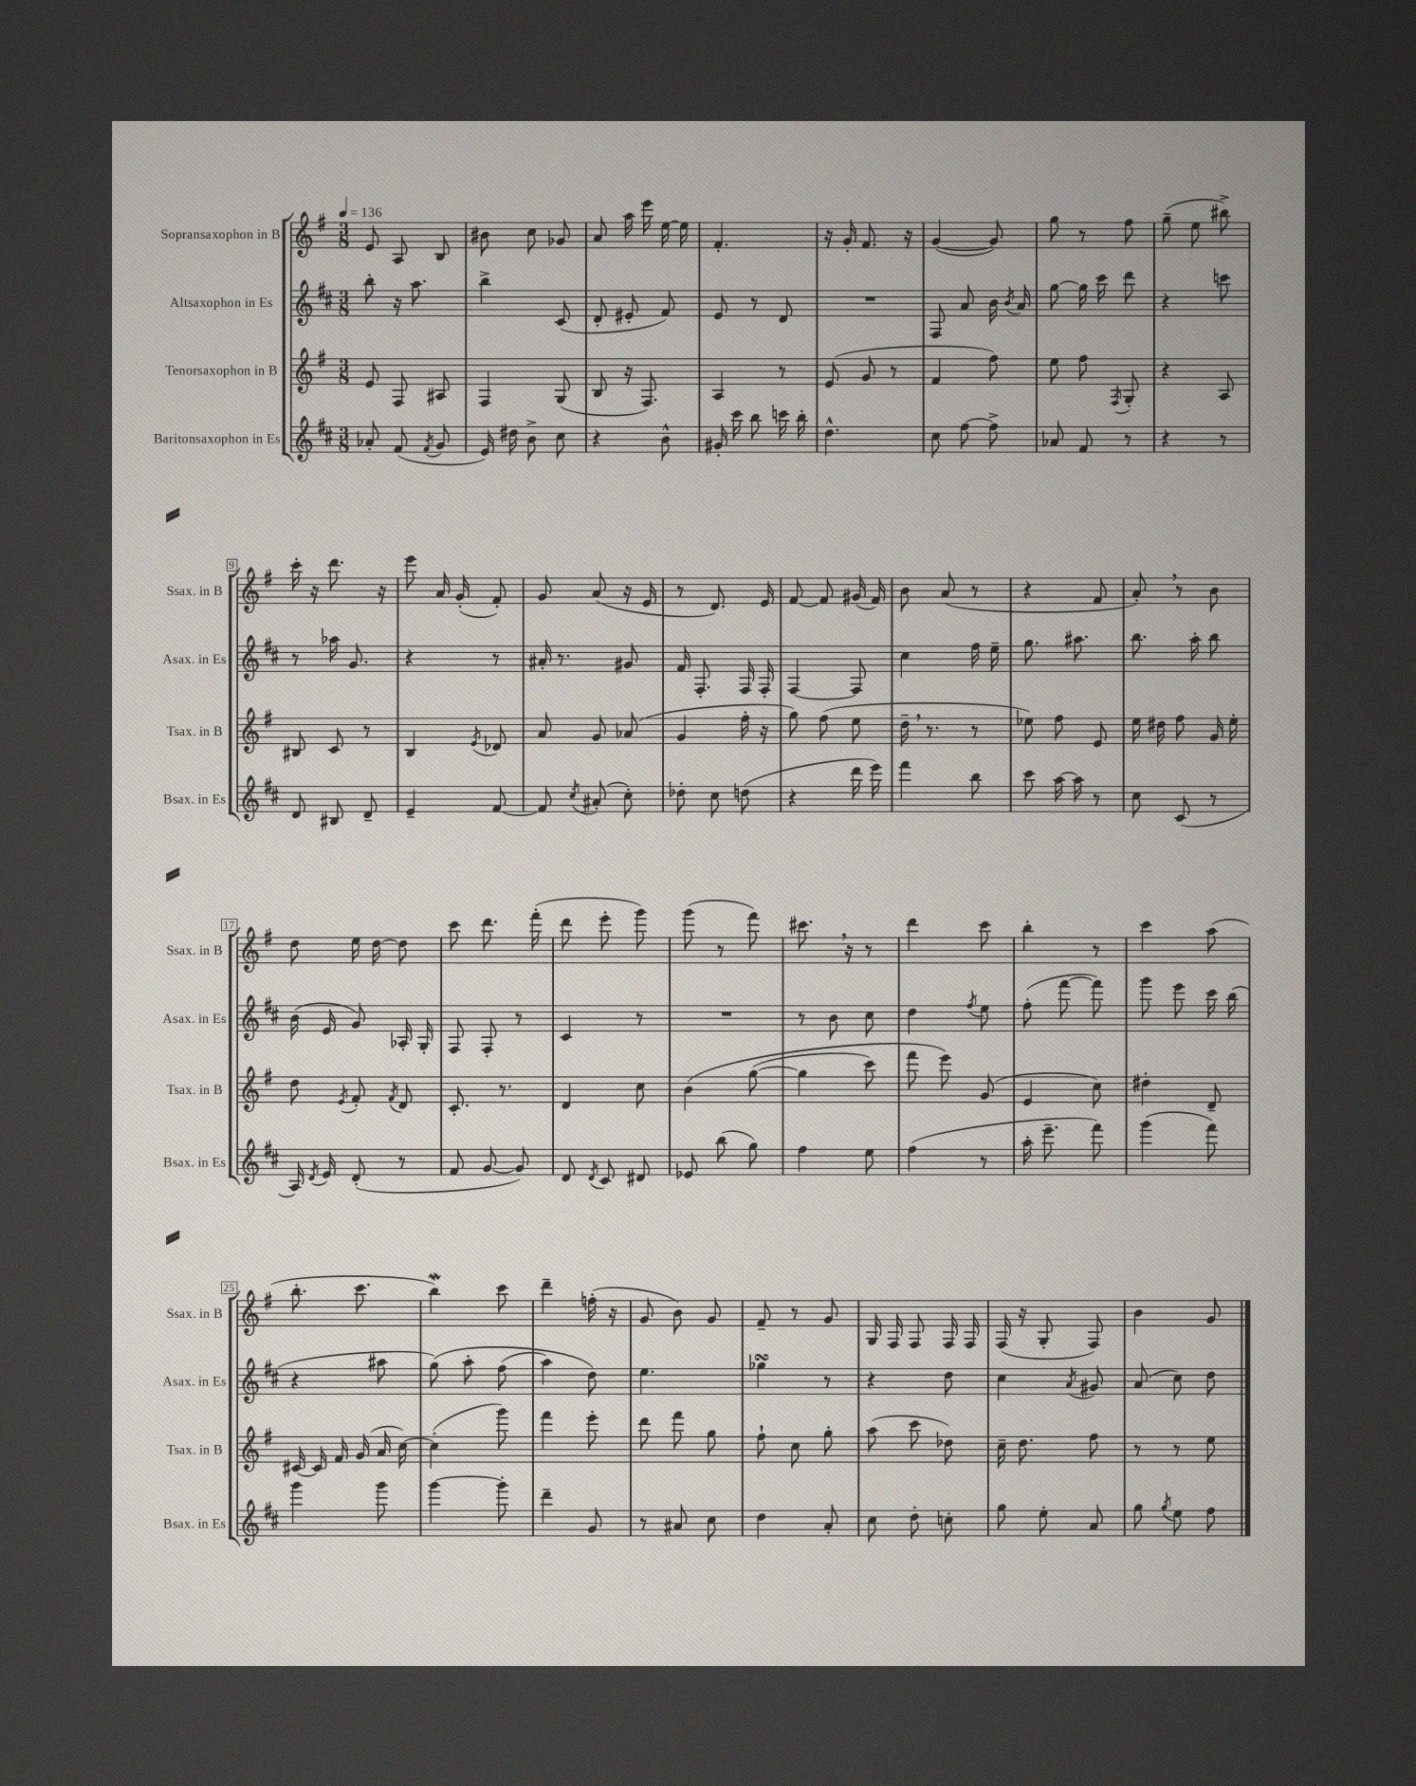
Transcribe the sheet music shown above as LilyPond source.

<<
\new StaffGroup <<
\new Staff = "s0" \with { instrumentName = "Sopransaxophon in B" shortInstrumentName = "Ssax. in B" } {
    \clef treble \key g \major \numericTimeSignature \time 3/8 \tempo 4 = 136
    \autoBeamOff e'8 a8 b8 |
    bis'8 c''8 ges'8 |
    a'8 a''16 e'''16 e''16~ e''16 |
    fis'4.-. |
    r16 g'16-. fis'8. r16 |
    g'4~( g'8) |
    g''8 r8 fis''8 |
    g''8--( e''8 bis''8->) |
    c'''16-. r16 d'''8. r16 |
    e'''8 a'16 g'16-.( fis'8-.) |
    g'8 a'8( r16 e'16 |
    r8 d'8.) e'16 |
    fis'8~ fis'8 gis'16( fis'16) |
    b'8 a'8( r8 |
    r4 fis'8 |
    a'8-.) \breathe r8 b'8 |
    d''8 e''16 d''16~ d''8 |
    c'''8 d'''8. fis'''16-.( |
    d'''8 e'''8-. g'''8) |
    g'''8( r8 fis'''8) |
    cis'''8. \breathe r16 r8 |
    d'''4 c'''8 |
    b''4-. r8 |
    c'''4 a''8( |
    b''8.-. c'''8. |
    b''4\mordent) c'''8 |
    d'''4-- f''16-.( r16 |
    g'8 b'8) g'8 |
    fis'8-- r8 g'8 |
    g16 fis16 fis8 fis16 fis16 |
    fis16( r16 g8-. fis8) |
    b'4 g'8 \bar "|." |
}
\new Staff = "s1" \with { instrumentName = "Altsaxophon in Es" shortInstrumentName = "Asax. in Es" } {
    \clef treble \key d \major \numericTimeSignature \time 3/8
    \autoBeamOff b''8-. r16 a''8. |
    b''4-> cis'8( |
    d'8-. eis'8-. fis'8) |
    e'8 r8 d'8 |
    R4. |
    fis8 a'8 b'16 \acciaccatura { b'8 } a'16 |
    g''8~ g''16 cis'''16 d'''8 |
    r4 c'''8 |
    r8 aes''16 g'8. |
    r4 r8 |
    ais'16-. r8. gis'8 |
    fis'16 fis8.-. fis16 fis16-. |
    fis4~ fis8 |
    cis''4 fis''16 e''16-- |
    g''8. ais''8. |
    b''8. a''16-. b''8 |
    b'16( e'16 g'8) aes16-. g16-. |
    fis8 fis8-. r8 |
    cis'4 r8 |
    R4. |
    r8 b'8 cis''8 |
    d''4 \acciaccatura { fis''8 } e''8 |
    fis''8-.( fis'''8~ fis'''8) |
    g'''8 e'''8 cis'''16 b''16( |
    r4 ais''8 |
    g''8)\( a''8-. fis''8( |
    a''4) d''8\) |
    e''4. |
    ges''4\turn r8 |
    r4 d''8 |
    cis''4 \acciaccatura { a'8 } gis'8 |
    a'8( cis''8) d''8 \bar "|." |
}
\new Staff = "s2" \with { instrumentName = "Tenorsaxophon in B" shortInstrumentName = "Tsax. in B" } {
    \clef treble \key g \major \numericTimeSignature \time 3/8
    \autoBeamOff e'8 fis8 ais8 |
    fis4 g8( |
    b8 r16 fis8.) |
    a4 r8 |
    e'8( g'8 r8 |
    fis'4 fis''8) |
    e''8 fis''8 \acciaccatura { fis8 } g8-. |
    r4 a8 |
    bis8 c'8 r8 |
    b4 \acciaccatura { e'8 } des'8 |
    a'8 g'8 aes'8( |
    g'4 fis''16-. r16 |
    g''8) fis''8( e''8 |
    d''16-- \breathe r8. r8 |
    ees''8) fis''8 e'8 |
    e''16 dis''16 fis''8 g'16 e''16-. |
    d''8 \acciaccatura { e'8 } fis'8-. \acciaccatura { fis'8 } d'8 |
    c'8.-. r8. |
    d'4 c''8 |
    b'4\( g''8~( |
    g''4 c'''8) |
    fis'''8 e'''8\) g'8( |
    e'4 c''8) |
    dis''4-. d'8-- |
    cis'16~ cis'16 fis'16 g'16( a'16 c''16~) |
    c''4-.( g'''8) |
    fis'''4 e'''8-. |
    d'''8 fis'''8 g''8 |
    fis''8-! c''8 g''8-. |
    a''8( c'''8 des''8) |
    c''16-- d''8. fis''8 |
    r8 r8 e''8 \bar "|." |
}
\new Staff = "s3" \with { instrumentName = "Baritonsaxophon in Es" shortInstrumentName = "Bsax. in Es" } {
    \clef treble \key d \major \numericTimeSignature \time 3/8
    \autoBeamOff aes'8-. fis'8( \acciaccatura { fis'8 } g'8 |
    e'16) dis''16 b'8-> cis''8 |
    r4 b'8-^ |
    gis'16-. cis'''16 b''8 c'''16 b''16-. |
    d''4.-^ |
    cis''8 fis''8~ fis''8-> |
    aes'8 fis'8 r8 |
    r4 r8 |
    d'8 bis8 d'8-- |
    e'4-- fis'8~ |
    fis'8 \acciaccatura { cis''8 } ais'8-.( cis''8-.) |
    des''8-. cis''8 d''8( |
    r4 d'''16 e'''16) |
    fis'''4 b''8 |
    cis'''8 a''16~ a''16 r8 |
    cis''8 cis'8( r8 |
    a16) \acciaccatura { d'8 } e'16 d'8-.( r8 |
    fis'8 g'8~ g'8) |
    d'8 \acciaccatura { d'8 } cis'8 dis'8 |
    ees'8 b''8( g''8) |
    fis''4 e''8 |
    fis''4( r8 |
    a''16-. e'''8.-- fis'''8) |
    g'''4( fis'''8) |
    g'''4 g'''8 |
    g'''4~ g'''8-. |
    d'''4-- g'8 |
    r8 ais'8 cis''8 |
    d''4 a'8-. |
    cis''8 d''8-. c''8-. |
    g''8 e''8-. a'8 |
    g''8 \acciaccatura { g''8 } e''8 fis''8 \bar "|." |
}
>>
>>
\layout { \context { \Score \override BarNumber.stencil = #(make-stencil-boxer 0.1 0.3 ly:text-interface::print) } }
